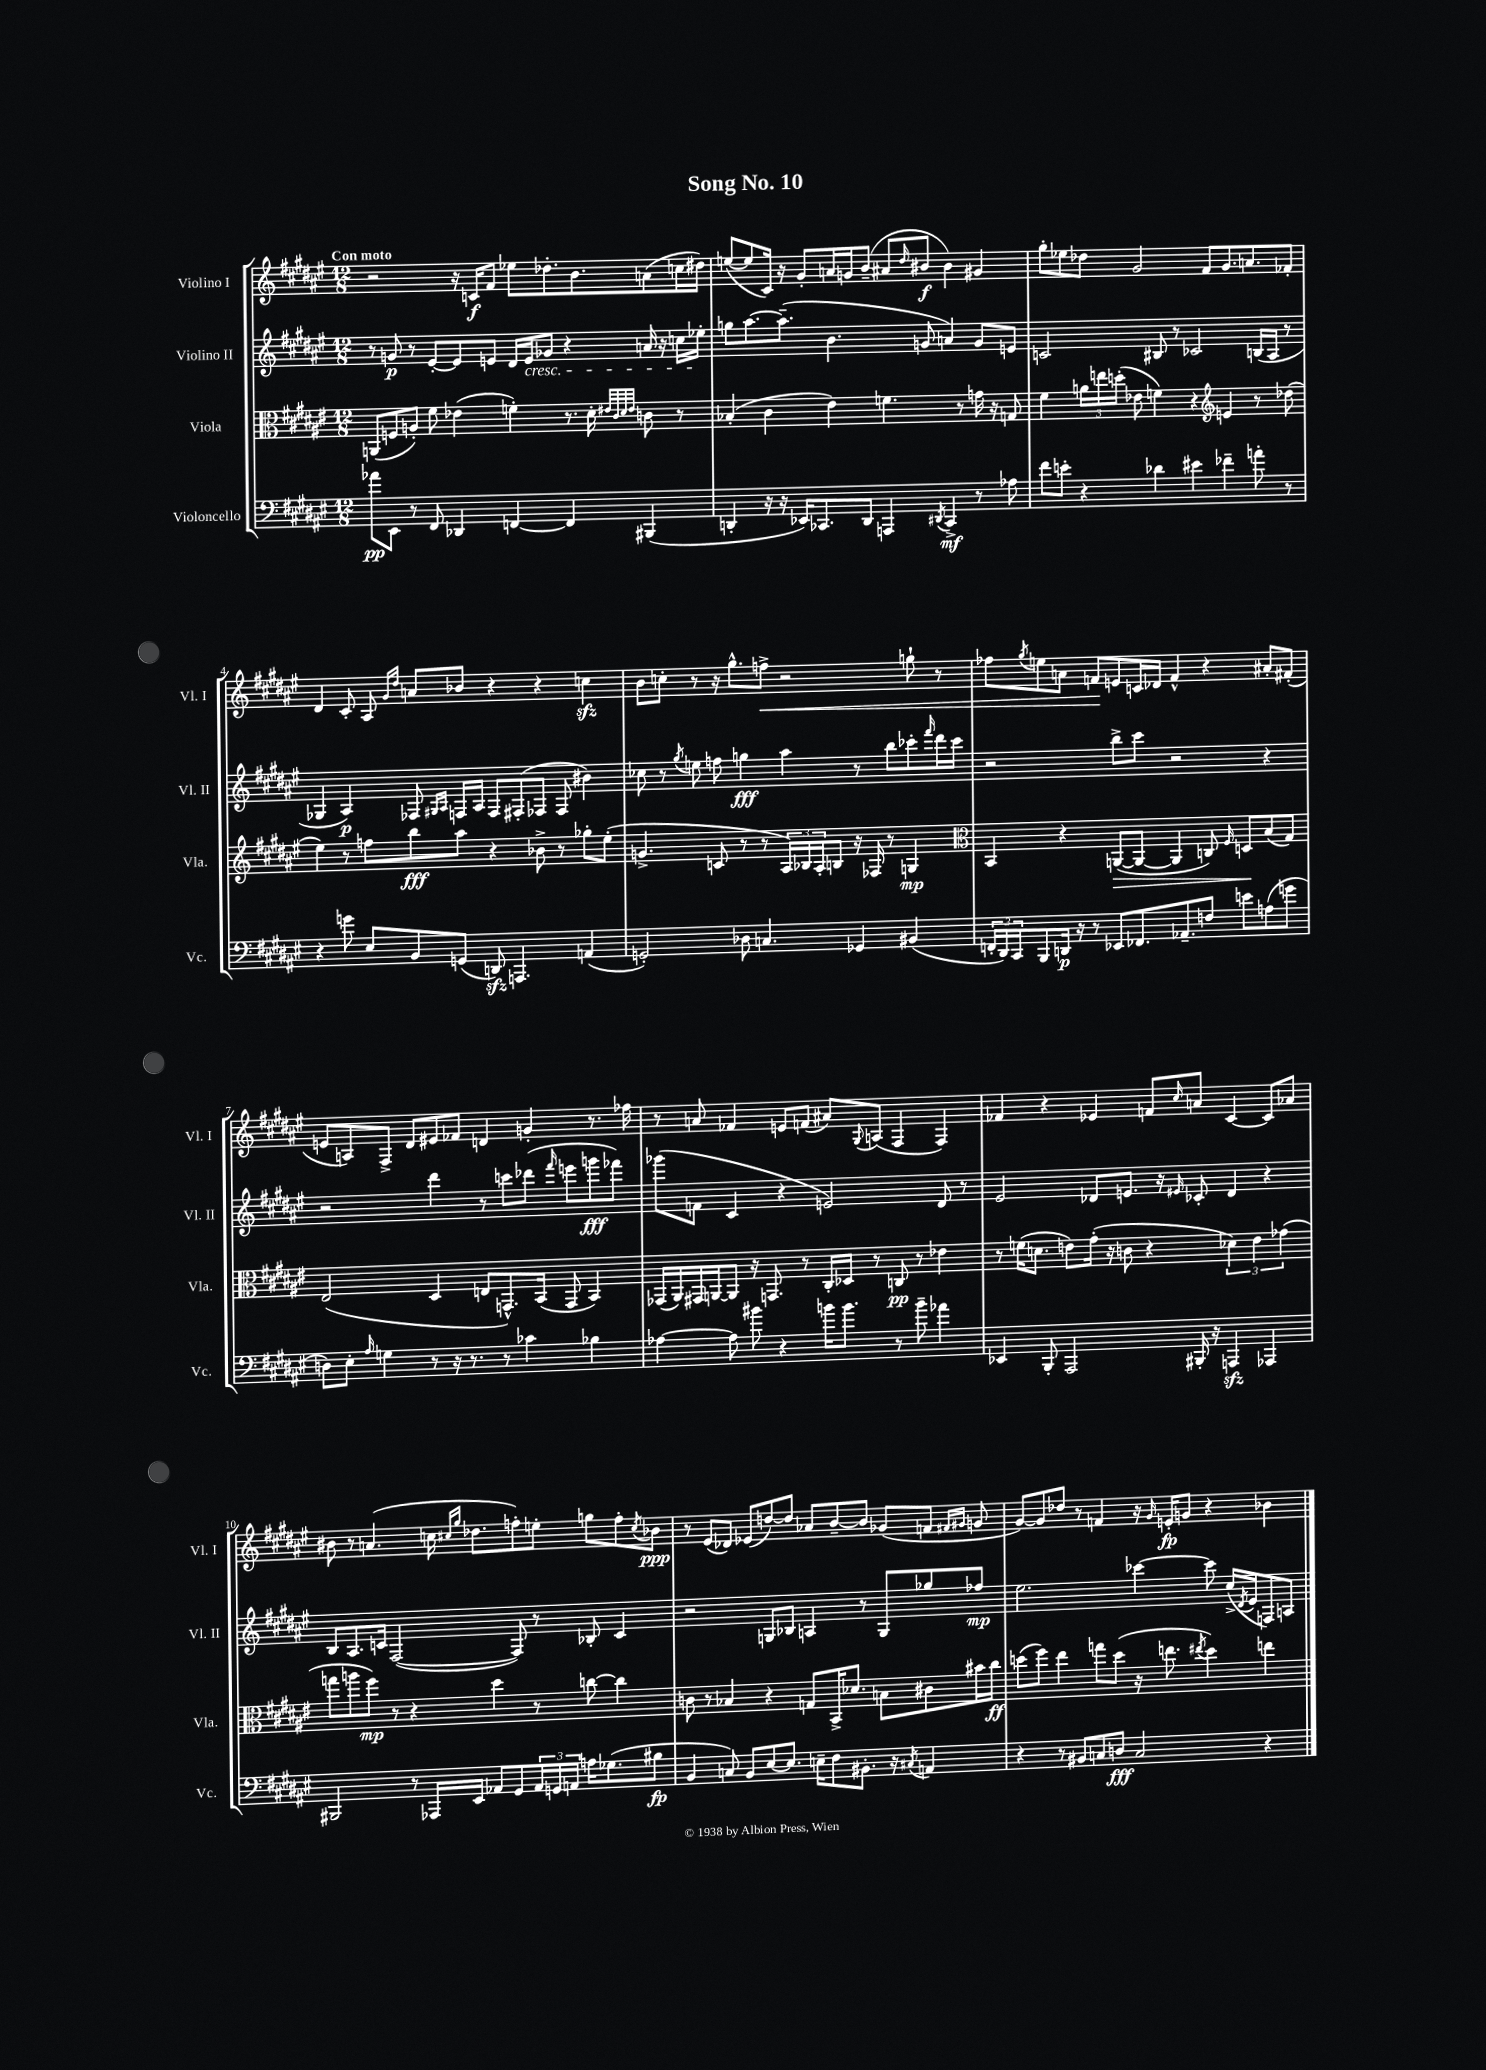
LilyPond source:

\header { title = "Song No. 10" }
<<
\new StaffGroup <<
\new Staff = "s0" \with { instrumentName = "Violino I" shortInstrumentName = "Vl. I" } {
    \clef treble \key fis \major \numericTimeSignature \time 12/8 \tempo "Con moto"
    r2 r16 c'16\f fis'8 ees''8 des''8.-. b'8. a'8( c''16 dis''16) |
    e''8~( e''8 cis'16) r16 gis'8-. a'16 g'16 b'8--( ais'8 \grace { dis''16 } bis'8\f bis'4) gis'4 |
    gis''8-. ees''8 des''8 gis'2 fis'8 gis'8. a'8. fes'8-. |
    dis'4 cis'8-. ais8 \grace { gis'16 dis''16 } a'8 bes'8 r4 r4 c''4\sfz |
    b'8 c''8-. r8 r16 gis''8.-^ f''8->\< r2 g''8-! r8 |
    fes''8 \acciaccatura { gis''8 } e''8 a'8 f'8\! e'8 c'16 des'16 f'4-^ r4 ais'8-. fis'8-.( |
    e'8 a8) fis8-> dis'8 eis'8 fes'8 d'4 g'4-. r8. fes''16 |
    r8 a'8 fes'4 e'8 f'8( ais'8) \appoggiatura { gis8 } a8( fis4 fis4) |
    fes'4 r4 ees'4 f'8 \grace { cis''16 } a'8 cis'4~ cis'8 aes'8 |
    bis'8 r8 a'4.( c''16 \grace { cis''16 gis''16 } des''8. f''8-.) e''8-. g''8 f''8-. \acciaccatura { cis''8 } bes'8\ppp |
    r8 eis'8( des'8) ees'8( d''8~) d''8 aes'8 b'8~-- b'8 ges'8( f'8 \grace { fis'16 gis'16 } g'8 |
    gis'8~) gis'8 des''8 r8 f'4 r16 \grace { gis'16 } e'16-.\fp g'8 r4 bes'4 \bar "|." |
}
\new Staff = "s1" \with { instrumentName = "Violino II" shortInstrumentName = "Vl. II" } {
    \clef treble \key fis \major \numericTimeSignature \time 12/8
    r8 g'8\p r8 eis'8~-. eis'8 e'8 dis'16 e'16\cresc ges'8 r4 a'16 r16 c''16 ees''16-.\! |
    g''8 ais''8.~ ais''8.--( b'4. g'8 a'4) g'8 e'8 |
    c'2 bis8 r8 ces'2 b16( ais16 r8 |
    ges4 ais4\p) fes8 \grace { gis16 ais16 } f16 ais16 f8 fis8-.( fes8 fes8 bis'4) |
    ces''8 r8 \acciaccatura { gis''8 } e''8 f''8 g''4\fff ais''4 r8 b''8 ces'''8-. \grace { fis'''16 } dis'''16 ces'''16 |
    r2 b''8-> cis'''8 r2 r4 |
    r2 dis'''4 r8 c'''8 des'''8( \grace { fis'''16 } e'''8 g'''8\fff fes'''8) |
    ges'''8( f'8 cis'4 r4 e'2) dis'8 r8 |
    eis'2 des'8 e'8. r16 \grace { eis'16 } ces'8-. des'4 r4 |
    b8 ais8. c'16 fis2~( fis8) r8 bes8-. c'4 |
    r2 g8 bes8 a4 r8 g8 ges''8 fes''8\mp |
    eis''2. ces'''4~ ces'''8 cis''16->( \acciaccatura { dis'8 } eis'16 f8) a8 \bar "|." |
}
\new Staff = "s2" \with { instrumentName = "Viola" shortInstrumentName = "Vla." } {
    \clef alto \key fis \major \numericTimeSignature \time 12/8
    a,8( f8 a8-.) fis'8 ees'4( f'4-.) r8. dis'16-. \grace { eis'32 cis'32 dis'32 eis'32 } c'8 r8 |
    bes4-.( cis'4 eis'4) f'4. r8 g'16 r16 g8 |
    fis'4 \tuplet 3/2 { a'16 e''16 d''16-.( } ees'8 f'4) r4 \clef treble e'4 r8 des''8( |
    eis''4) r8 f''8 b''8\fff ais''8 r4 bes'8-> r8 ges''8-. eis''8-.( |
    g'4.-> c'8 r8 r8 \tuplet 3/2 { ais16) bes16 ais16-. } b8 r16 fes16 r8 g4\mp |
    \clef alto b,4 r4 a,8~\>( a,8~ a,4 c8) \grace { fis16 } d8\! b8( gis8) |
    eis2( dis4 e8 g,8.-^) b,16( g,8 b,4) |
    ges,16( ais,16) gis,16 a,16~ a,8 r16 g,8. r8 cis16-. des16 r8 c8\pp r8 ees'4 |
    r8 f'16( d'8. e'8) gis'16-.( r16 c'8 r4 \tuplet 3/2 { des'4) e'4 ges'4( } |
    g''8 a''8 fis''8\mp) r8 r4 dis''4 r8 c''8~ c''4 |
    c'8 r8 bes4 r4 g8 b,16-> des'8. b8 cis'8 bis'16 cis''16\ff |
    d''8( fis''8) eis''4 g''8 d''8( r16 e''8. \acciaccatura { eis''8 } d''4) e''4 \bar "|." |
}
\new Staff = "s3" \with { instrumentName = "Violoncello" shortInstrumentName = "Vc." } {
    \clef bass \key fis \major \numericTimeSignature \time 12/8
    aes'8\pp eis,8 r8 fis,8 des,4 f,4~ f,4 bis,,4( |
    d,4-. r16 r16 ees,16) ces,8. d,8 a,,4 \acciaccatura { dis,8 } ces,4->\mf r8 aes8 |
    fis'8 e'8-. r4 des'4 eis'4 fes'4-- a'8-. r8 |
    r4 g'8 eis8 b,8 g,8( d,8\sfz) a,,4. a,4( |
    g,2-.) des8 c4. ges,4 bis,4( |
    \tuplet 3/2 { f,16-. dis,16) cis,16 } b,,8 d,16\p r16 r8 ees,8 fes,8. aes,8.-- f8 e'8 a8( g'8 |
    d8) eis8-. \grace { ais16 } g4 r8 r16 r8. r8 ces'4 bes4 |
    aes4~ aes8 bis'8 r4 b'16 b'8. r8 b'8-- aes'4 |
    ees,4 b,,8-. ais,,2 bis,,16-. r16 a,,4\sfz aes,,4 |
    bis,,2 r8 aes,,16 eis,16 aes,8 gis,8 \tuplet 3/2 { aes,16 g,16 a,16 } a16 ges8.( bis8\fp |
    b,4 c8) b,8 eis8~ eis8. e16-- fis8 bis,8.-. r16 \acciaccatura { cis8 } a,4 |
    r4 r8 bis,8 c8 d8\fff c2 r4 \bar "|." |
}
>>
>>
